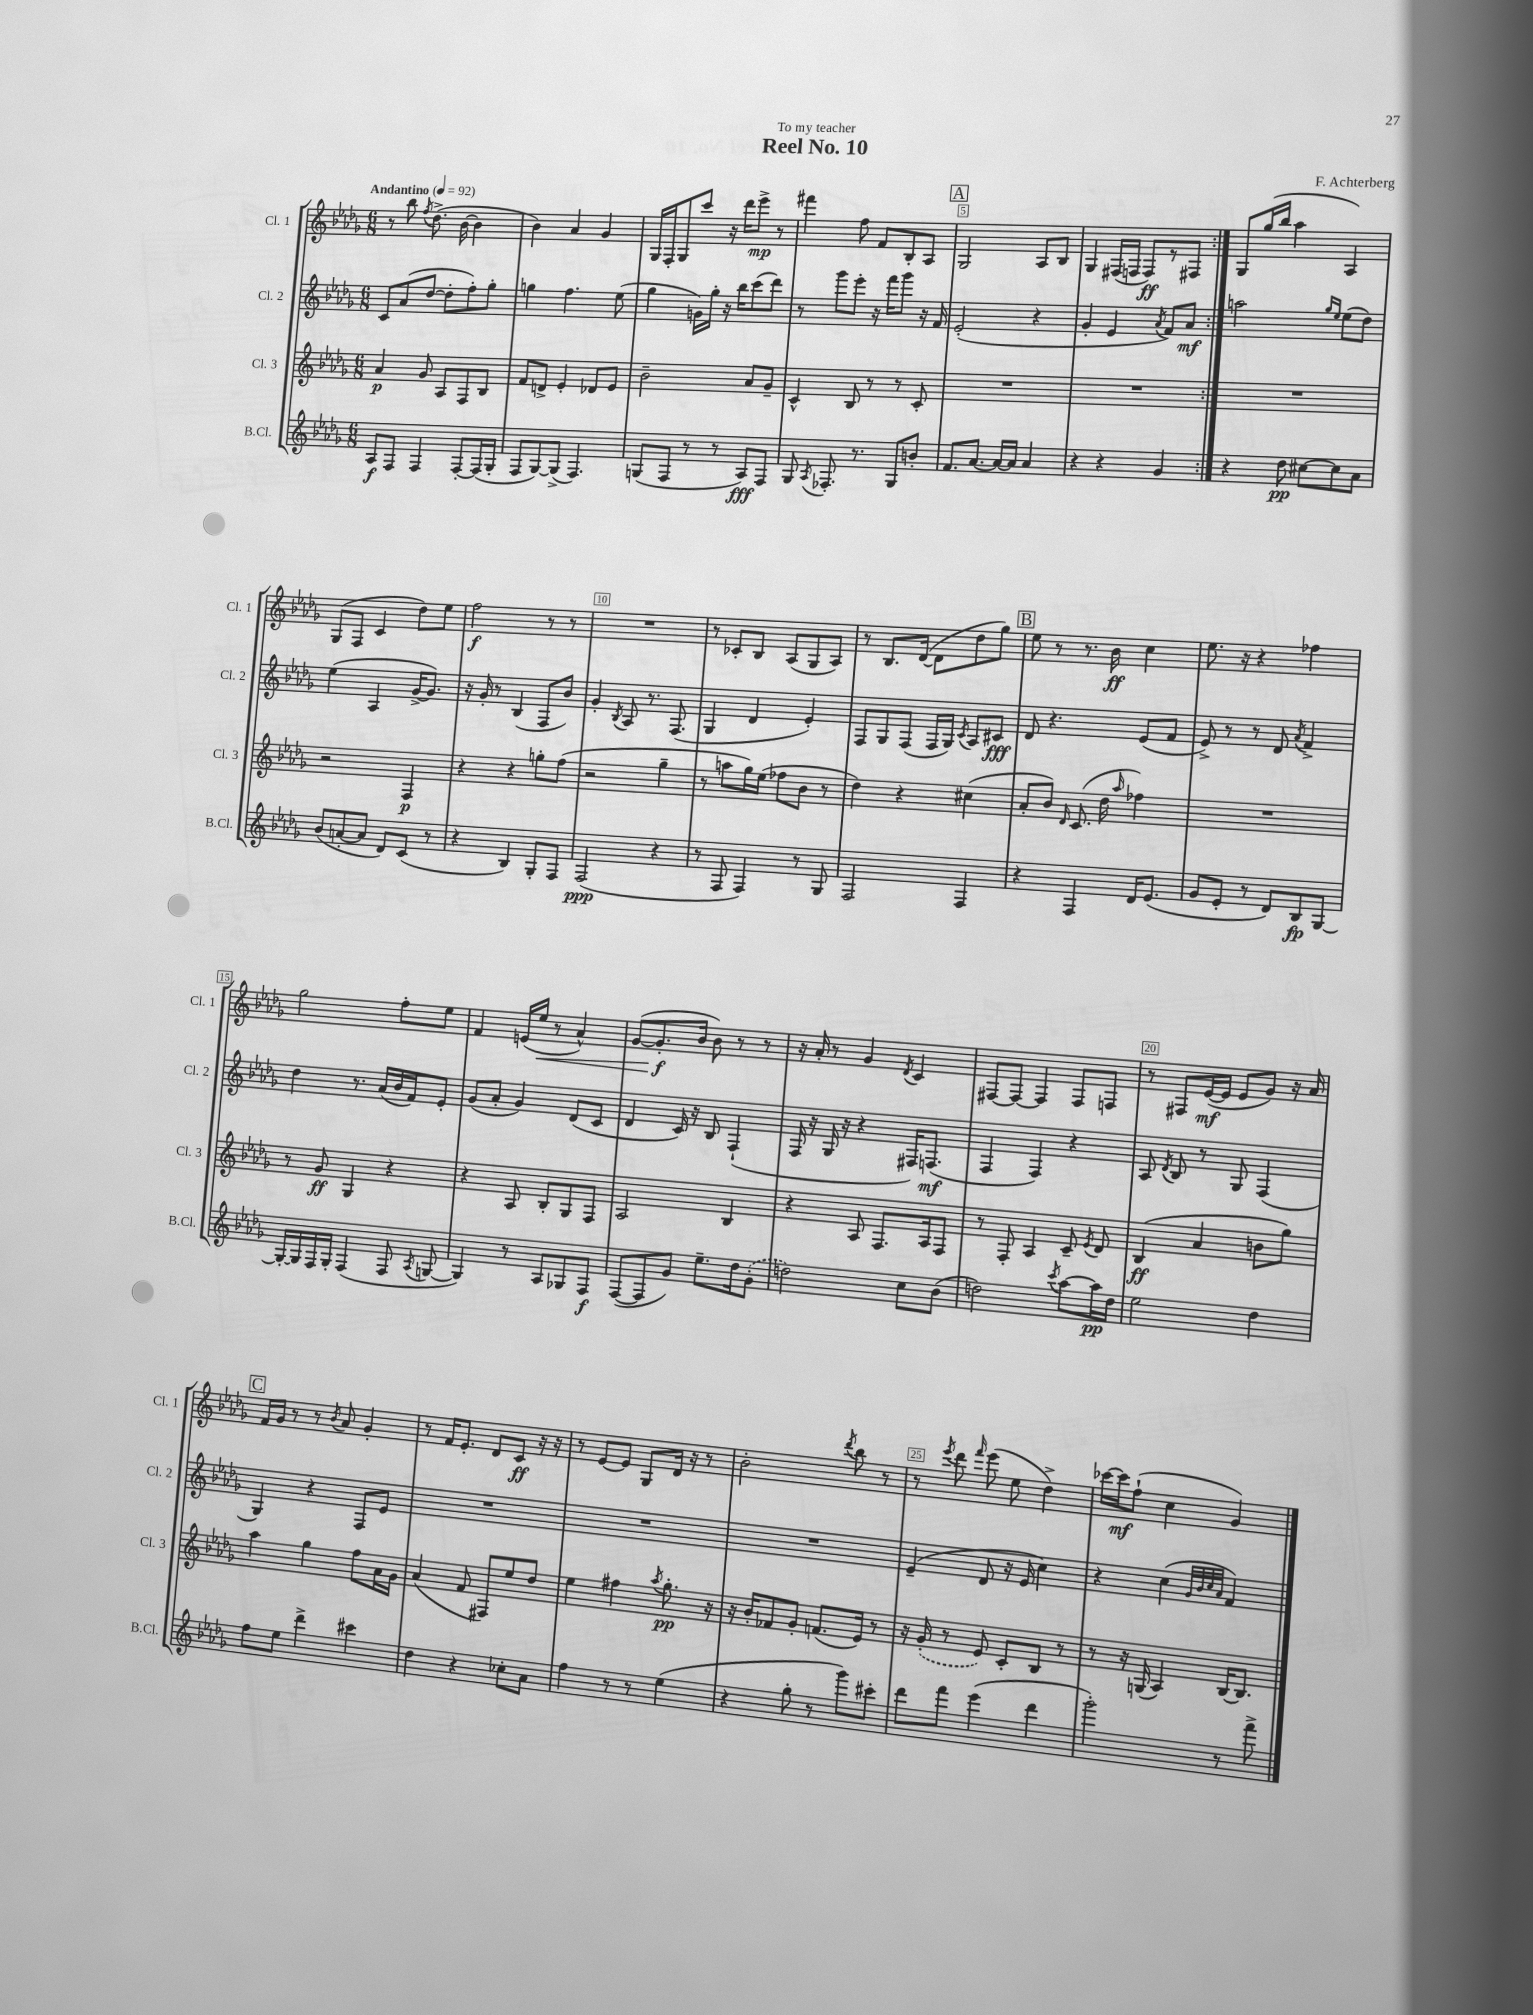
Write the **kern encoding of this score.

**kern	**kern	**kern	**kern
*staff4	*staff3	*staff2	*staff1
*clefG2	*clefG2	*clefG2	*clefG2
*k[b-e-a-d-g-]	*k[b-e-a-d-g-]	*k[b-e-a-d-g-]	*k[b-e-a-d-g-]
*M6/8	*M6/8	*M6/8	*M6/8
*MM92	*MM92	*MM92	*MM92
8A-	4a-	8c	8r
8F	.	(8a-	8bb-
.	.	.	8qff
4F	8g-	[8dd-	(8.dd-^
.	8A-	8dd-']	.
.	.	.	[16b-
[8F'	8F	8ff')	4b-]
(16F]	8B-	8gg-'	.
16G-'	.	.	.
=	=	=	=
8F	8f	4gg	4b-)
[8G-)	8d^	.	.
(8G-^]	4e-'	4.ff	4a-
4.F)	.	.	.
.	8d-	.	4g-
.	8e-	(8ee-	.
=	=	=	=
(8G	2b-~	4gg-	16G-
.	.	.	16F'
8F	.	.	8G-
8r	.	16g)	8ccc
.	.	16gg-'	.
8r	.	16r	16r
.	.	16bb-	16ddd-
8A-)	8a-	(8ccc	8eee-^
8F	8g-~	8ddd-)	8r
=	=	=	=
8G-	4c^^	8r	4fff#
8qA-	.	.	.
8.F-'	.	8ggg-	.
.	8B-	8eee-'	8ff
8.r	.	.	.
.	8r	16r	8f
.	.	16fff	.
8G-	8r	8ggg-	8B-'
8b'	8c'	16r	8A-
.	.	16f	.
=	=	=	=
8.f	2.r	(2e-'	2G-
[8.a-	.	.	.
16a-_	.	.	.
16a-]	.	.	.
4a-	.	4r	8A-
.	.	.	8B-
=	=	=	=
4r	2.r	4g-'	4G-
4r	.	4e-	(16F#
.	.	.	16F
.	.	.	8F)
.	.	8qa-	.
4g-	.	8f)	8r
.	.	8a-	8F#
=:|!	=:|!	=:|!	=:|!
4r	2.r	2aa	8G-
.	.	.	(16gg-
.	.	.	16bb-
8dd-	.	.	4aa-
[8cc#	.	.	.
.	.	16qqgg-	.
.	.	16qqee-	.
8cc#]	.	(8ee-	4A-)
8a-	.	8dd-)	.
=	=	=	=
(8b-	2r	(4ee-	(8G-
[8a'	.	.	8F
8a]	.	4A-	4c
8d-)	.	.	.
(8c	4F	[16g-^	8dd-)
.	.	8.g-])	.
8r	.	.	8ee-
=	=	=	=
4r	4r	16r	2ff
.	.	16g-'	.
.	.	8r	.
4B-)	4r	(4B-	.
8G-'	8gg'	8F	8r
8F	(8ff	8b-)	8r
=	=	=	=
(2F	2r	4g-'	2.r
.	.	8qB-	.
.	.	8A-	.
.	.	8.r	.
4r	4gg-~	.	.
.	.	(8.F	.
=	=	=	=
8r	8r	4G-	8r
8F	8aa	.	8c-'
4F)	16gg-)	4d-	8B-
.	(16ee-	.	.
.	8ff-	.	(8A-
8r	8b-	4e-')	8G-
8G-	8r	.	8A-)
=	=	=	=
2F	4dd-)	8F	8r
.	.	8G-	8.B-
.	4r	(8F	.
.	.	.	([16d-
.	.	16F	8d-]
.	.	16G-)	.
.	.	8qc	.
4F	(4cc#	8A-	8dd-
.	.	8c#	8gg-)
=	=	=	=
4r	8a-'	8d-	8ee-
.	8b-)	4.r	8r
.	16qqd-	.	.
4F	(8.c	.	8.r
.	16dd-	.	16b-
.	16qqaa-	.	.
16d-	4ff-)	(8e-	4cc
(8.e-	.	.	.
.	.	8f	.
=	=	=	=
8g-	2.r	8e-^)	8.ee-
8e-'	.	8r	.
.	.	.	16r
8r	.	8r	4r
8d-)	.	8d-	.
.	.	8qa-	.
8B-	.	4f^	4ff-
[8G-	.	.	.
=	=	=	=
16G-'_	8r	4dd-	2gg-
16G-]	.	.	.
16F	8g-	.	.
16G-'	.	.	.
(4F	4G-	8.r	.
.	.	(16a-	.
8F	4r	16b-	8ff'
.	.	16f)	.
8qA-	.	.	.
[8G	.	8e-'	8ee-
=	=	=	=
4G])	4r	(8g-	4f
.	.	8a-'	.
8r	8A-	4g-)	(16e
.	.	.	16ee-
8A-	8B-'	.	8r
8G-	8G-	(8d-	4a-^^)
8F	8F	8c	.
=	=	=	=
([8F	2A-	4d-	([8g-
8F]	.	.	8.g-']
8g-)	.	16c)	.
.	.	16r	16b-
8.ee-~	.	8B-	8b-)
.	4B-	(4F`	8r
16dd-	.	.	.
(8g-'	.	.	8r
=	=	=	=
2dd)	4r	16F	16r
.	.	16r	16a-'
.	.	16G-	8r
.	.	16r	.
.	8A-	4r	4g-
.	8.F	.	.
.	.	.	8qd-
8cc	.	16F#)	4c
.	16A-	(8.F	.
(8b-	8F	.	.
=	=	=	=
2dd)	8r	4F	[8F#
.	8F'	.	8F#_
.	4A-	4F)	4F#]
8qccc	.	.	.
[8aa-	8c~	4r	8F#
.	8qe-	.	.
16aa-]	8d-	.	8F
16dd	.	.	.
=	=	=	=
2ee-	(4B-	8A-	8r
.	.	8qd-	.
.	.	8B-	8F#
.	4a-	8r	([16e-
.	.	.	16e-]
.	.	8G-	8e-
4dd-	8b	(4F	8g-)
.	8gg-)	.	16r
.	.	.	16a-
=	=	=	=
8ff	4aa-	4G-)	16f
.	.	.	16g-
8ee-	.	.	8r
4ddd-^	4gg-	4r	8r
.	.	.	8qb-
.	.	.	8a-
4ccc#	8ff	8F	4g-'
.	16a-	8e-	.
.	16g-	.	.
=	=	=	=
4dd-	(4a-	2.r	8r
.	.	.	16f
.	.	.	8.e-'
4r	8f	.	.
.	8F#)	.	8d-
8cc-'	8ee-	.	8c
8a-	8dd-	.	16r
.	.	.	16r
=	=	=	=
4ff	4ee-	2.r	8r
.	.	.	[8e-
8r	4ff#	.	8e-]
8r	.	.	8G-
.	8qaa-	.	.
(4ee-	8.gg-'	.	16d-
.	.	.	16r
.	.	.	8r
.	16r	.	.
=	=	=	=
4r	16r	2.r	2b-'
.	16b-'	.	.
.	8f-	.	.
8gg-'	8g-'	.	.
8r	(8.f	.	.
.	.	.	8qddd-
8ggg-)	.	.	8bb-
.	16e-)	.	.
8ccc#'	8r	.	8r
=	=	=	=
8ddd-	16r	(4e-~	8r
.	(16g-'	.	.
.	.	.	8qeee-
8fff	8r	.	8ddd-
.	.	.	16qqfff
(4eee-	8e-)	8d-	(8eee-
.	8c'	16r	8ee-
.	.	16e-	.
4ddd-	8B-	4cc)	4dd-^)
.	8r	.	.
=	=	=	=
2ggg-')	8r	4r	[16ccc-
.	.	.	16ccc-]
.	16r	.	(8ff`
.	(16G	.	.
.	4A-)	(4cc	4cc
.	.	32qqg-	.
.	.	32qqb-	.
.	.	32qqcc	.
.	.	32qqa-	.
8r	[16B-	4f)	4g-)
.	8.B-]	.	.
8fff^	.	.	.
==	==	==	==
*-	*-	*-	*-
